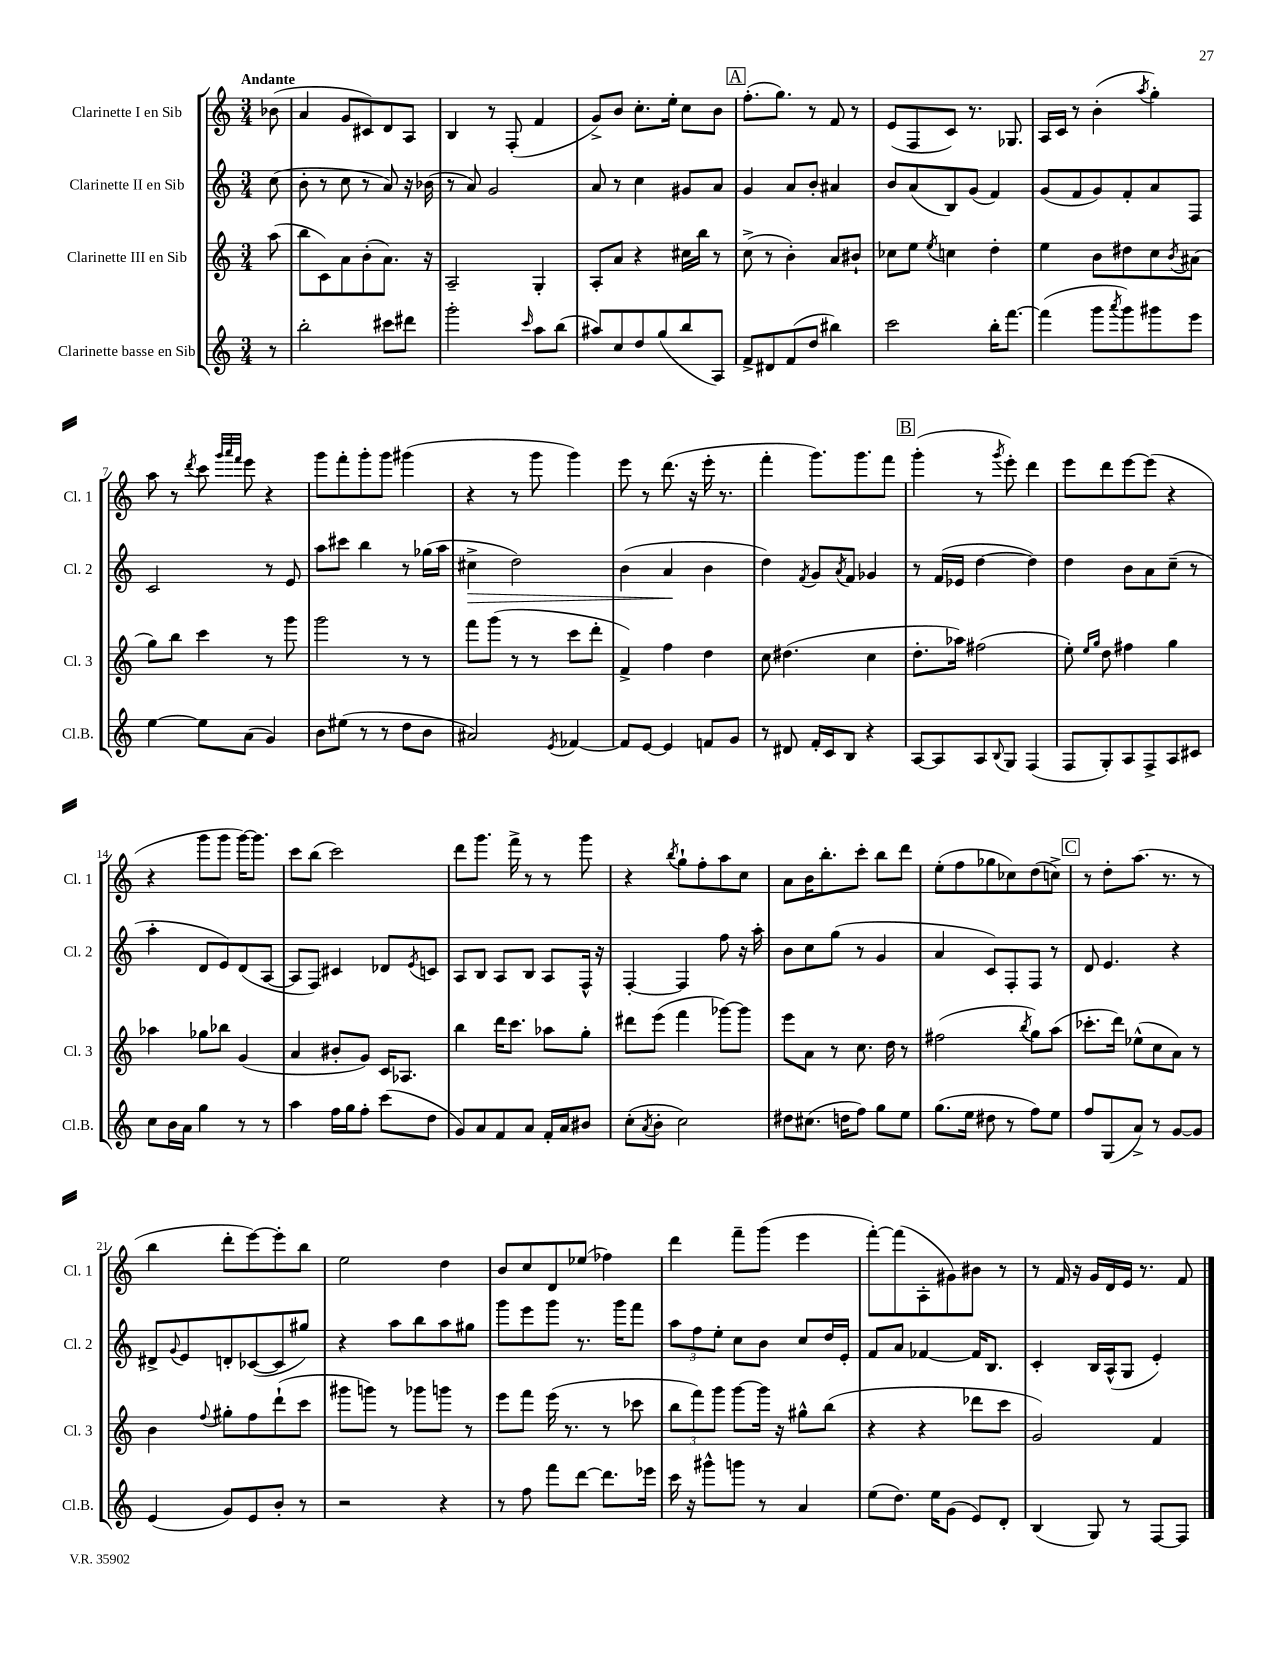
<<
\new StaffGroup <<
\new Staff = "s0" \with { instrumentName = "Clarinette I en Sib" shortInstrumentName = "Cl. 1" } {
    \clef treble \key c \major \numericTimeSignature \time 3/4 \partial 8 \tempo "Andante"
    bes'8( |
    a'4 g'8 cis'8) d'8 a8 |
    b4 r8 f8-.( f'4 |
    g'8->) b'8 c''8.-. e''16-. c''8 b'8 |
    \mark \markup { \box "A" } f''8.-.( g''8.) r8 f'8 r8 |
    e'8( f8 c'8) r8. ges8. |
    a16 c'16 r8 b'4-.( \acciaccatura { a''8 } g''4-.) |
    a''8 r8 \acciaccatura { d'''8 } c'''8 \grace { g'''32 a'''32 f'''32 } e'''8 r4 |
    g'''8 f'''8-. g'''8-. g'''8 gis'''4( |
    r4 r8 g'''8 g'''4) |
    e'''8 r8 d'''8.( r16 e'''16-. r8. |
    f'''4-. g'''8.) g'''8. f'''8 |
    \mark \markup { \box "B" } g'''4-.( r8 \acciaccatura { g'''8 } e'''8-.) d'''4 |
    e'''8 d'''8 e'''8~ e'''8( r4 |
    r4 g'''8 g'''8 g'''16~) g'''8. |
    c'''8 b''8( c'''2) |
    d'''8 g'''8. f'''16-> r8 r8 g'''8 |
    r4 \acciaccatura { b''8 } g''8-! f''8-. a''8 c''8 |
    a'8 b'16 b''8.-. c'''8-. b''8 d'''8 |
    e''8-.( f''8 ges''8 ces''8) d''8( c''8->) |
    \mark \markup { \box "C" } r8 d''8-. a''8.( r8. r8 |
    b''4 d'''8-. e'''8~) e'''8-. b''8 |
    e''2 d''4 |
    b'8 c''8 d'8 ees''8( fes''4) |
    d'''4 f'''8-- g'''8( e'''4 |
    f'''8~-.) f'''8( a8-. gis'8) bis'8 r8 |
    r8 f'16 r16 g'16 d'16 e'16 r8. f'8 \bar "|." |
}
\new Staff = "s1" \with { instrumentName = "Clarinette II en Sib" shortInstrumentName = "Cl. 2" } {
    \clef treble \key c \major \numericTimeSignature \time 3/4 \partial 8
    c''8( |
    b'8-. r8 c''8 r8 a'8) r16 bes'16( |
    r8 a'8) g'2 |
    a'8 r8 c''4 gis'8 a'8 |
    \mark \markup { \box "A" } g'4 a'8 b'8-. ais'4 |
    b'8 a'8( b8) g'8( f'4) |
    g'8( f'8 g'8) f'8-. a'8 f8 |
    c'2 r8 e'8 |
    a''8 cis'''8 b''4 r8 ges''16( a''16 |
    cis''4->\> d''2) |
    b'4( a'4\! b'4 |
    d''4) \acciaccatura { f'8 } g'8 \acciaccatura { a'8 } f'8 ges'4 |
    \mark \markup { \box "B" } r8 f'16( ees'16 d''4~ d''4) |
    d''4 b'8 a'8 c''8--( r8 |
    a''4-. d'8 e'8) d'8( a8~ |
    a8 f8) cis'4 des'8 \acciaccatura { e'8 } c'8 |
    a8 b8 a8 b8 a8 f16-^ r16 |
    f4~-. f4 f''8 r16 a''16-. |
    b'8 c''8 g''8( r8 g'4 |
    a'4 c'8) f8-. f8 r8 |
    \mark \markup { \box "C" } d'8 e'4. r4 |
    dis'8-> \appoggiatura { g'8 } e'8 d'8-. ces'8~( ces'8 gis''8) |
    r4 a''8 b''8 a''8 gis''8 |
    g'''8 e'''8 g'''8 r8. g'''16 f'''8 |
    \tuplet 3/2 { a''8 f''8 e''8-. } c''8 b'8 c''8 d''16 e'16-. |
    f'8 a'8 fes'4~ fes'16 b8. |
    c'4-. b16 a16-^( g8 e'4-.) \bar "|." |
}
\new Staff = "s2" \with { instrumentName = "Clarinette III en Sib" shortInstrumentName = "Cl. 3" } {
    \clef treble \key c \major \numericTimeSignature \time 3/4 \partial 8
    a''8( |
    b''8 c'8) a'8 b'8-.( a'8.) r16 |
    a2-- g4-. |
    a8-. a'8 r4 cis''16 b''16 r8 |
    \mark \markup { \box "A" } c''8->( r8 b'4-.) a'8 bis'8-! |
    ces''8 e''8 \acciaccatura { e''8 } c''4 d''4-. |
    e''4 b'8 dis''8 c''8 \acciaccatura { b'8 } ais'8( |
    g''8) b''8 c'''4 r8 g'''8 |
    g'''2 r8 r8 |
    f'''8 g'''8( r8 r8 c'''8 d'''8-. |
    f'4->) f''4 d''4 |
    c''8 dis''4.( c''4 |
    \mark \markup { \box "B" } d''8.-. aes''16) fis''2( |
    e''8-.) \grace { e''16 g''16 } d''8 fis''4 g''4 |
    aes''4 ges''8 bes''8 g'4( |
    a'4 bis'8-. g'8) c'16 aes8. |
    b''4 d'''16 c'''8. aes''8 g''8-. |
    dis'''8 e'''8( f'''4 ges'''8~) ges'''8 |
    e'''8 a'8 r8 c''8. d''16 r8 |
    fis''2( \acciaccatura { b''8 } g''8) a''8( |
    \mark \markup { \box "C" } ces'''8.-. d'''16) ees''8-^( c''8 a'8) r8 |
    b'4 \appoggiatura { f''8 } gis''8-. f''8 d'''8-!( c'''8 |
    gis'''8 g'''8) r8 ges'''8 g'''8 r8 |
    e'''8 f'''8 e'''16( r8. r8 ces'''8 |
    \tuplet 3/2 { b''8 f'''8) g'''8 } g'''8~ g'''16 r16 gis''8-^ b''8( |
    r4 r4 des'''8 c'''8 |
    g'2) f'4 \bar "|." |
}
\new Staff = "s3" \with { instrumentName = "Clarinette basse en Sib" shortInstrumentName = "Cl.B." } {
    \clef treble \key c \major \numericTimeSignature \time 3/4 \partial 8
    r8 |
    b''2-. cis'''8 dis'''8 |
    g'''2-. \grace { c'''16 } a''8 b''8( |
    ais''8) c''8 d''8 g''8( b''8 a8) |
    \mark \markup { \box "A" } f'8-> dis'8 f'8( d''8 bis''4) |
    c'''2 b''16-. f'''8.~ |
    f'''4( g'''8 \acciaccatura { a'''8 } g'''8) gis'''8 e'''8 |
    e''4~ e''8 a'8( g'4) |
    b'8 eis''8( r8 r8 d''8 b'8 |
    ais'2) \acciaccatura { e'8 } fes'4~ |
    fes'8 e'8~ e'4 f'8 g'8 |
    r8 dis'8 f'16-. c'16 b8 r4 |
    \mark \markup { \box "B" } a8~ a8 a8 \appoggiatura { b8 } g8 f4( |
    f8 g8-.) a8 f8-> a8 cis'8 |
    c''8 b'16 a'16 g''4 r8 r8 |
    a''4 f''16 g''16 f''8-. c'''8( d''8 |
    g'8) a'8 f'8 a'8 f'16-. a'16 bis'8 |
    c''8-.( \acciaccatura { a'8 } b'8-. c''2) |
    dis''8 cis''8.( d''16 f''8) g''8 e''8 |
    g''8.( e''16 dis''8 r8 f''8) e''8 |
    \mark \markup { \box "C" } f''8 g8( a'8->) r8 g'8~ g'8 |
    e'4( g'8) e'8 b'8-. r8 |
    r2 r4 |
    r8 f''8 f'''8 d'''8~ d'''8. ees'''16 |
    c'''16 r16 gis'''8-^ g'''8 r8 a'4 |
    e''8( d''8.) e''16 g'8( e'8) d'8-. |
    b4( g8) r8 f8~ f8 \bar "|." |
}
>>
>>
